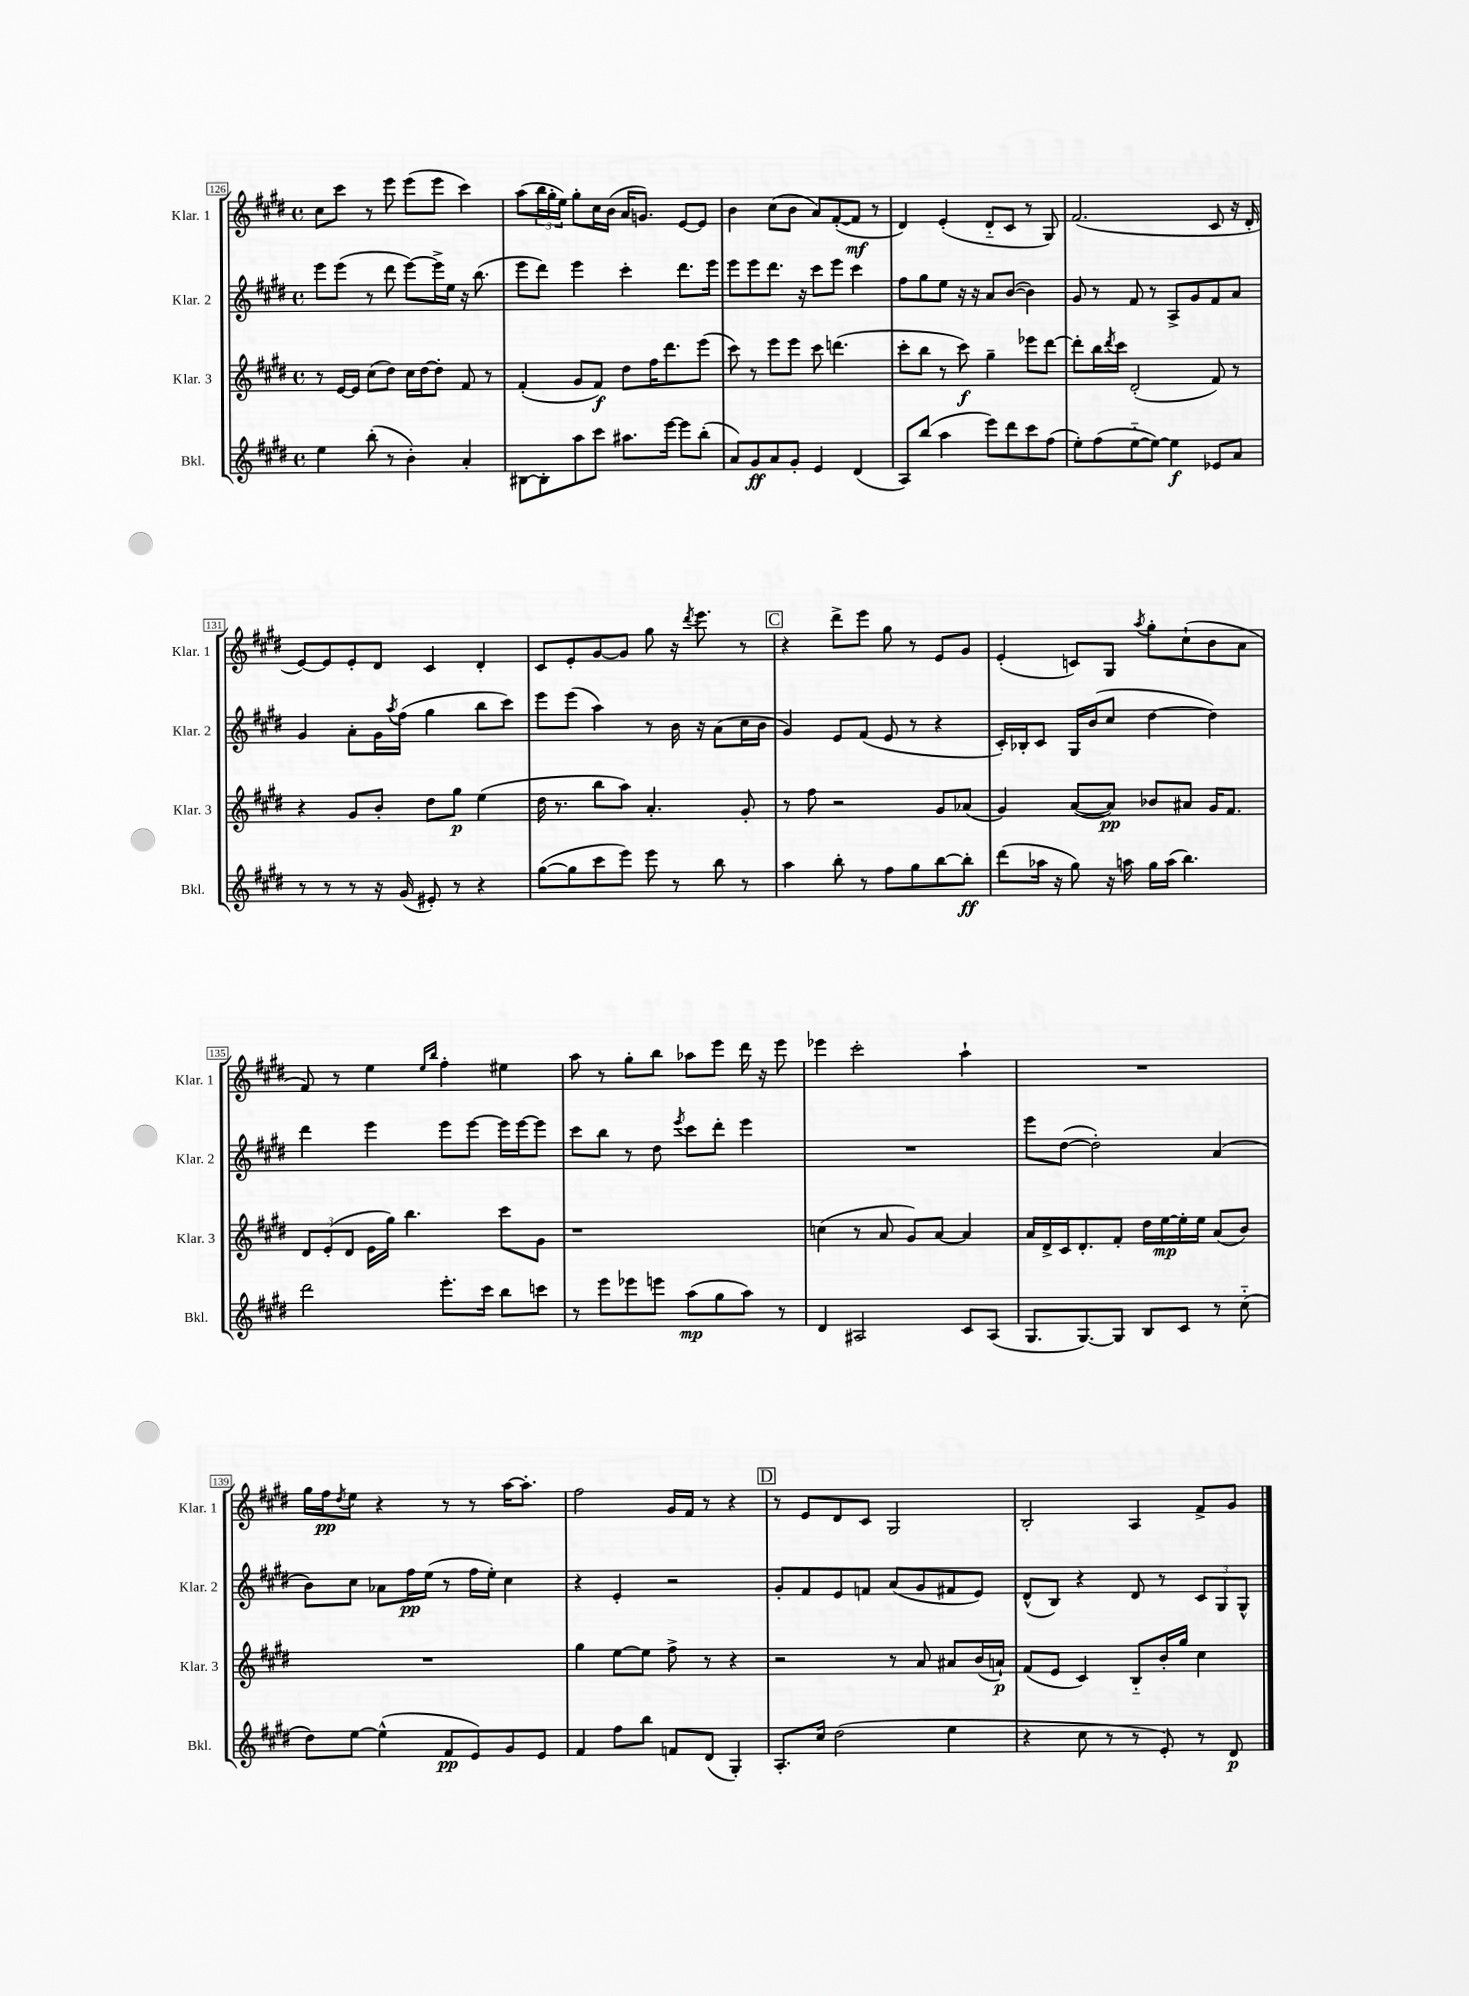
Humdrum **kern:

**kern	**kern	**kern	**kern
*staff4	*staff3	*staff2	*staff1
*clefG2	*clefG2	*clefG2	*clefG2
*k[f#c#g#d#]	*k[f#c#g#d#]	*k[f#c#g#d#]	*k[f#c#g#d#]
*M4/4	*M4/4	*M4/4	*M4/4
*met(c)	*met(c)	*met(c)	*met(c)
4ee	8r	8eee	8cc#
.	[16e	(8eee	8ccc#
.	16e]	.	.
(8bb'	(8cc#	8r	8r
8r	8dd#)	8ddd#	8eee
4b')	16cc#	[8eee)	(8eee
.	[16dd#	.	.
.	8dd#']	16eee^]	8eee
.	.	16ee	.
4a'	8f#	16r	4ccc#)
.	.	(8.bb	.
.	8r	.	.
=	=	=	=
[8B#	(4f#'	8eee	(8aa
8B#']	.	8ddd#)	24bb
.	.	.	24gg#'
.	.	.	24ee)
8aa	8g#	4eee	8gg#'
8ccc#	8f#)	.	16cc#
.	.	.	(16b
8.aa#	8dd#	4ccc#'	16a
.	.	.	8.g)
.	16ff#	.	.
[16eee	8.ddd#	.	.
8eee]	.	8.ddd#	[8e
(8bb'	(8eee	.	8e]
.	.	16eee	.
=	=	=	=
8a)	8ccc#)	8eee	4b
8g#	8r	8eee	.
8a	8eee	8.ddd#	(8cc#
8g#'	8eee	.	8b
.	.	16r	.
4e	8ccc#	8ccc#	8a)
.	(4.ddd	8eee	([8f#'
(4d#	.	4ccc#	8f#]
.	.	.	8r
=	=	=	=
8A)	8ccc#'	8ff#	4d#)
(8bb	8bb	8gg#	.
4aa	8r	8ee	(4e'
.	8ccc#)	16r	.
.	.	16r	.
8eee)	4gg#~	8a	8d#'~
8ddd#	.	([8b	8c#
8ccc#	8eee-	4b])	8r
(8ff#	[8ddd#	.	8G#)
=	=	=	=
8ee')	8ddd#']	8g#	(2.f#
(8ff#	16bb	8r	.
.	8qddd#	.	.
.	16ccc#	.	.
[8ee'~	(2d#'	8f#	.
8ee_)	.	8r	.
4ee]	.	8A^	.
.	.	8g#	.
8e-	8f#)	8f#	8c#
8a	8r	8a	16r
.	.	.	16d#'
=	=	=	=
8r	4r	4g#	[8e)
8r	.	.	8e]
8r	8g#	8a'	8e'
16r	8b'	16g#	8d#
.	.	8qaa	.
(16g#	.	(16ff#	.
8e#')	8dd#	4gg#	4c#
8r	8gg#	.	.
4r	(4ee	8bb	4d#'
.	.	8ccc#)	.
=	=	=	=
([8gg#	16dd#	8eee	8c#
.	8.r	.	.
8gg#]	.	(8eee	8e'
8ccc#	8bb	4aa)	[8g#
8eee)	8aa)	.	8g#]
8eee	4.a'	8r	8gg#
8r	.	16b	16r
.	.	.	8qddd#
.	.	16r	8.eee
8bb	.	(8a	.
8r	8g#'	16cc#	8r
.	.	16b	.
=	=	=	=
4aa	8r	4g#)	4r
.	8ff#	.	.
8bb'	2r	8e	8ddd#^
8r	.	(8f#	8eee
8ff#	.	8e	8gg#
8gg#	.	8r	8r
[8bb	8g#	4r	8e
8bb']	(8a-	.	8g#
=	=	=	=
(8ddd#	4g#)	16c#')	(4e'
.	.	16B-'	.
16aa-	.	8c#	.
16r	.	.	.
8gg#)	([8a	16G#	8c)
.	.	(16b	.
16r	8a])	8cc#	8G#
16aa	.	.	.
.	.	.	8qaa
16gg#	8b-	[4dd#	8gg#'
(16aa	.	.	.
4.bb)	8a#	.	(8cc#`
.	16g#	4dd#])	8b
.	8.f#	.	.
.	.	.	8a
=	=	=	=
2ddd#	12d#	4ddd#	8f#)
.	(12e'	.	.
.	.	.	8r
.	12d#	.	.
.	16e	4eee	4ee
.	16gg#)	.	.
.	4.bb	.	.
.	.	.	16qqee
.	.	.	16qqbb
8.eee'	.	8eee	4ff#'
.	.	[8eee	.
16ccc#	.	.	.
8bb	8ccc#	16eee]	4ee#
.	.	[16eee	.
8ccc	8g#	8eee]	.
=	=	=	=
8r	1r	8ccc#	8aa
8eee	.	8bb	8r
8eee-	.	8r	8gg#'
8eee	.	8dd#	8bb
.	.	8qeee	.
(8aa	.	8ccc#	8aa-
8gg#	.	8ddd#'	8eee
8aa)	.	4eee	16ddd#
.	.	.	16r
8r	.	.	8eee
=	=	=	=
4d#	(4cc	1r	4eee-
2A#	8r	.	2ccc#'
.	8a	.	.
.	8g#)	.	.
.	[8a	.	.
8c#	4a]	.	4aa`
(8A#	.	.	.
=	=	=	=
8.G#	16a	8eee	1r
.	16d#^	.	.
.	16c#	([8dd#	.
[8.G#)	8.d#'	.	.
.	.	2dd#'])	.
8G#]	8f#'	.	.
8B	16dd#	.	.
.	[16ee	.	.
8c#	16ee']	.	.
.	16ee	.	.
8r	(8a	(4a	.
(8cc#'~	8b)	.	.
=	=	=	=
8dd#)	1r	8b)	16gg#
.	.	.	16ff#
.	.	.	8qdd#
[8ee	.	8cc#	8ee
(4ee^^]	.	8a-	4r
.	.	16ff#	.
.	.	(16ee	.
8f#	.	8r	8r
8e)	.	16ff#	8r
.	.	16ee')	.
8g#	.	4cc#	[16aa
.	.	.	8.aa']
8e	.	.	.
=	=	=	=
4f#	4gg#	4r	2ff#
8ff#	[8ee	4e'	.
8bb	8ee]	.	.
8f	8ff#^	2r	16g#
.	.	.	16f#
(8d#	8r	.	8r
4G#')	4r	.	4r
=	=	=	=
8.A'	2r	8g#'	8r
.	.	8f#	8e
16cc#	.	.	.
(2dd#	.	8e	8d#
.	.	8f	8c#
.	8r	(8a	2G#
.	8a	8g#	.
4ee	8a#	8f#	.
.	(16b	8e)	.
.	16a`)	.	.
=	=	=	=
4r	(8f#	(8d#^^	2B'
.	8e	8B)	.
8cc#	4c#)	4r	.
8r	.	.	.
8r	8B'~	8d#	4A
8e')	16b'	8r	.
.	16gg#	.	.
8r	4cc#	12c#	8f#^
.	.	12G#	.
8d#	.	.	8g#
.	.	12G#^^	.
==	==	==	==
*-	*-	*-	*-
